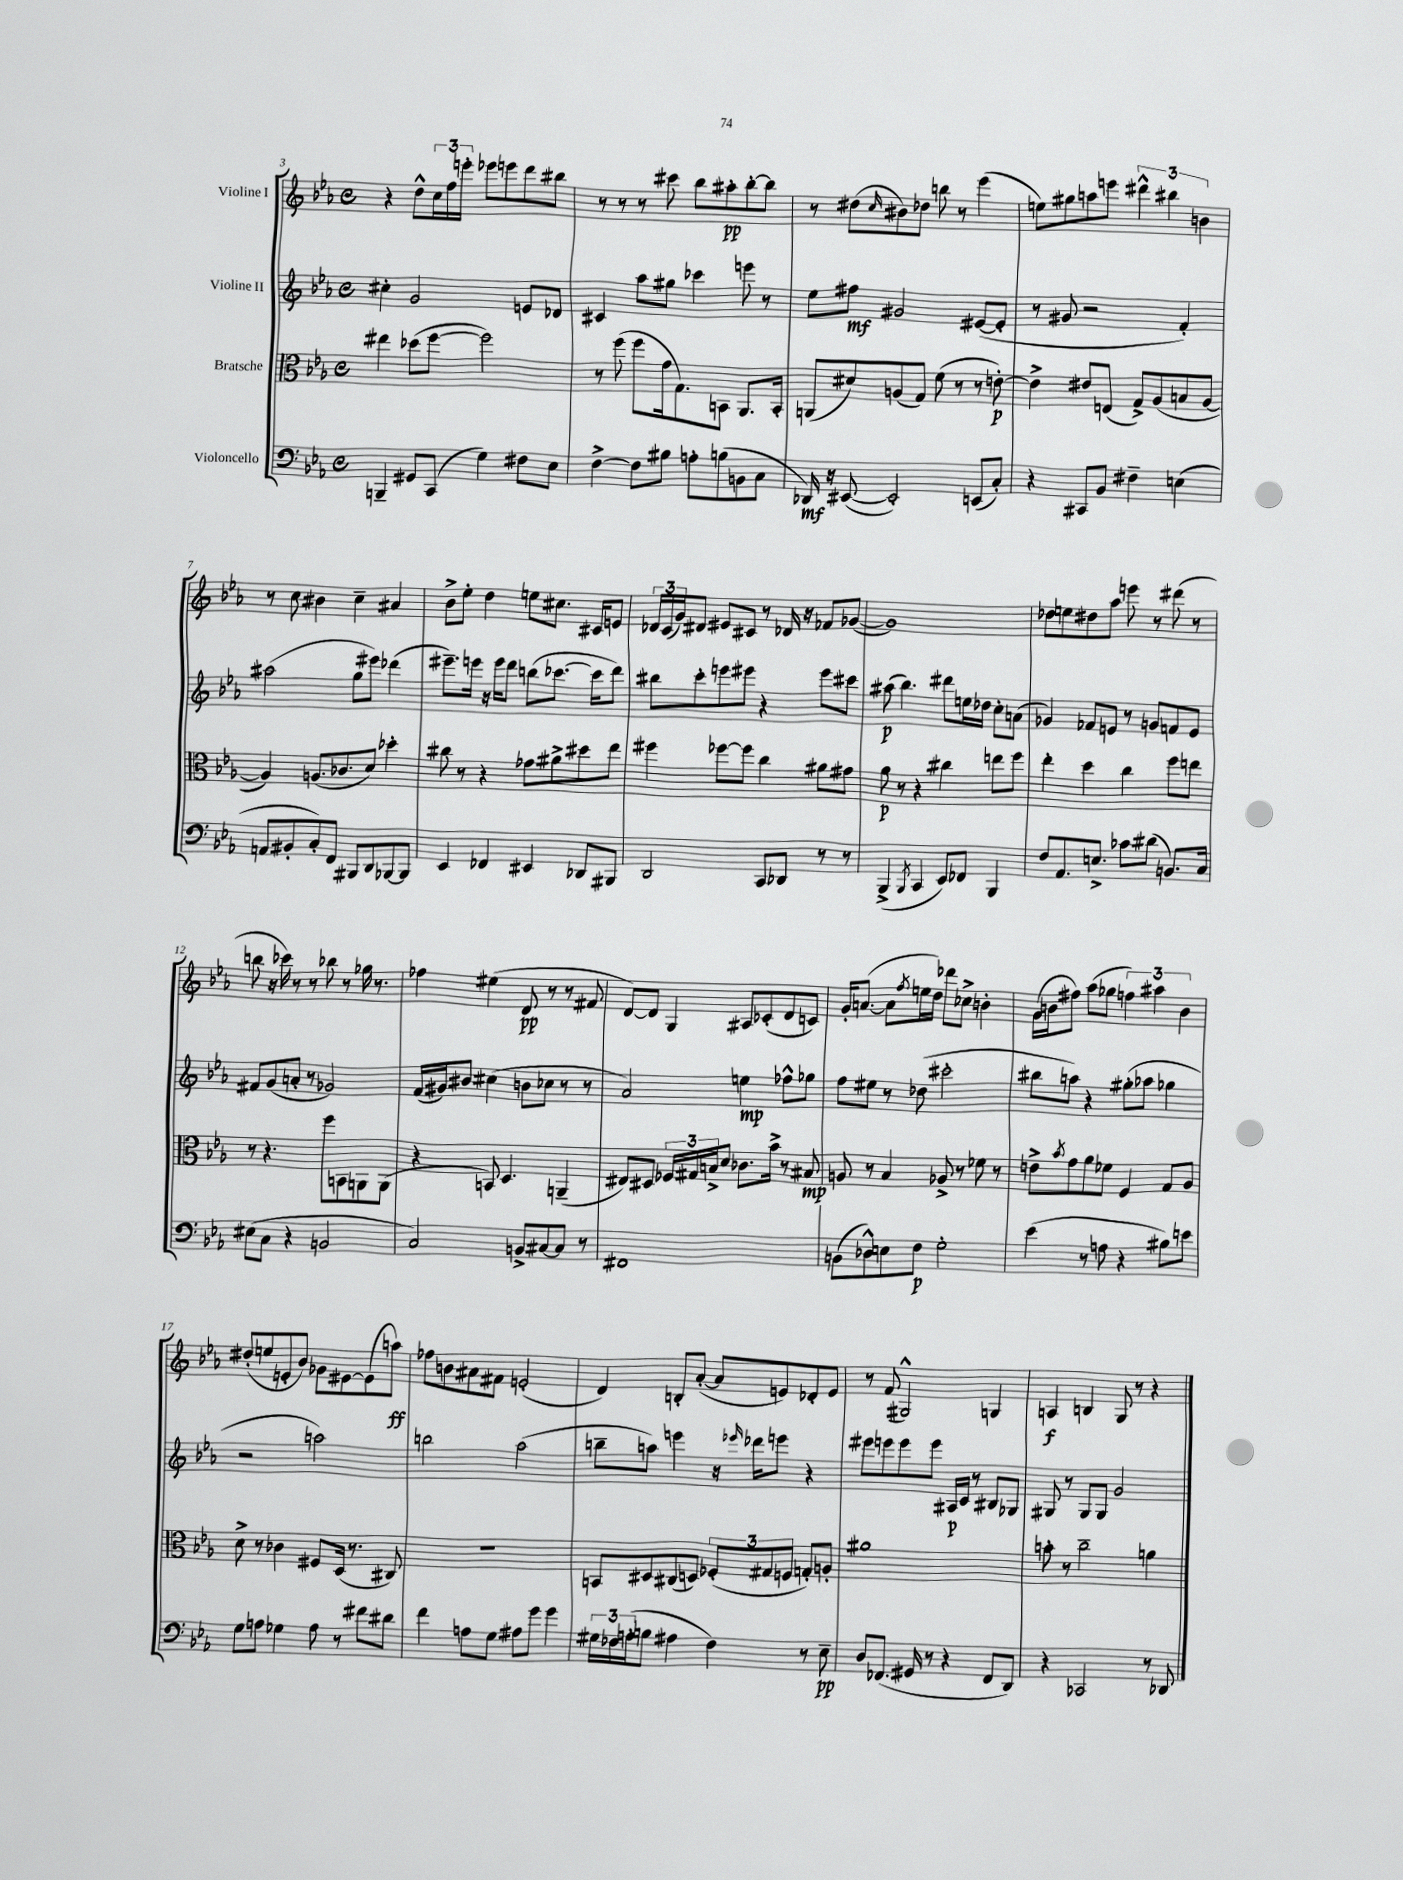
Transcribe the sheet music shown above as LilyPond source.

<<
\new StaffGroup <<
\new Staff = "s0" \with { instrumentName = "Violine I" } {
    \clef treble \key ees \major \defaultTimeSignature \time 4/4
    r4 d''8-^ \tuplet 3/2 { c''16 f''16 e'''16-. } ees'''8 e'''8 d'''8 bis''8 |
    r8 r8 r8 cis'''8 bes''8 ais''8-.\pp bes''8~-. bes''8 |
    r8 dis''8( \grace { c''16 } bis'8) des''8 b''8 r8 ees'''4( |
    e''8) gis''8 a''8 e'''8 \tuplet 3/2 { dis'''4-^ bis''4 b'4 } |
    r8 c''8 bis'4 c''4-- ais'4 |
    bes'8-> ees''8-. d''4 e''8 cis''8. cis'16 e'8 |
    \tuplet 3/2 { des'16 c'16( g'16) } dis'8 eis'8 cis'8 r8 des'16 r16 fes'8 ges'8~( |
    ges'1) |
    des''8 e''8 dis''8 aes''8 e'''8 r8 dis'''8( r8 |
    b''8 r16 ces'''16) r8 r8 bes''8 r8 ges''16 r8. |
    fes''4 eis''4( d'8\pp r8 r8 fis'8 |
    d'8~) d'8 g4 ais8 ces'8-.( d'8 c'8) |
    g'16-. a'8.~( a'8 \acciaccatura { f''8 } e''16 d''16) des'''8 ces''8-> b'4-. |
    g'16( b'16 fis''8) aes''8( ges''8 \tuplet 3/2 { f''4) ais''4 b'4 } |
    dis''8-.( e''8 e'8-. bes'8) ges'8 eis'8~ eis'8( a''8\ff) |
    fes''8 b'8 ais'8 fis'8 e'2-.( |
    d'4) b8-. aes'8~-.( aes'8 e'8) des'8-. e'8 |
    r8 f'8( gis2-^) g4 |
    a4\f b4 g8 r8 r4 \bar "|." |
}
\new Staff = "s1" \with { instrumentName = "Violine II" } {
    \clef treble \key ees \major \defaultTimeSignature \time 4/4
    cis''4-. g'2 e'8 des'8 |
    cis'4 aes''8 gis''8 ces'''4 e'''8 r8 |
    ees''8 fis''8\mf gis'2 eis'8~( eis'8-. |
    r8 gis'8 r2 f'4-.) |
    ais''2( g''8 eis'''8) des'''4( |
    eis'''8.--) e'''16 r16 e'''16 d'''8 b''8( ces'''8.~ ces'''16 d'''8) |
    bis''8 c'''8-. e'''8 eis'''8 r4 eis'''8 cis'''8 |
    ais''8\p( bes''4.) dis'''8 e''16 des''16 c''8-. a'8( |
    ges'4) fes'8 e'8 r8 g'8 f'8 e'8 |
    fis'8 g'8( a'8-. r8 ges'2) |
    f'16( gis'16) bis'8 cis''4( b'8 ces''8 r8 r8 |
    aes'2) e''4\mp fes''8-^ ges''8 |
    f''8 eis''8 r8 des''8( cis'''2-. |
    bis''8 a''8) r4 gis''8-.( aes''8 ges''4 |
    r2 a''2) |
    b''2 aes''2( |
    b''8-- a''8) e'''4 r16 \grace { ees'''16 } des'''16 e'''8 r4 |
    eis'''8 e'''8 e'''8 e'''8 ais16\p c'16 r8 bis8 ges8 |
    gis8 r8 gis8 gis8 g'2 \bar "|." |
}
\new Staff = "s2" \with { instrumentName = "Bratsche" } {
    \clef alto \key ees \major \defaultTimeSignature \time 4/4
    eis''4 des''8( f''8~ f''2) |
    r8 f''8( f''8 g'16 g8.) b,8 aes,8. b,16-. |
    a,8( dis'8) a8( g8) f'8( r8 r8 e'8~-.\p) |
    e'4-> eis'8 e8( g8->) aes8( b8 aes8~ |
    aes4) a8.( ces'8. d'8) des''4-. |
    cis''8 r8 r4 ges'8 ais'8-> dis''8 ees''8 |
    fis''4 fes''8~ fes''8 c''4 ais'8 gis'8 |
    aes'8\p r8 r4 cis''4 e''8 f''8 |
    ees''4-. d''4 c''4 f''8 e''8 |
    r8 r4. f''8 b,8 a,8 a,8( |
    r4 b,8) d4. a,4--( |
    eis8) dis8 \tuplet 3/2 { fes16 gis16 b16-> } d'8 ces'8. bes'16-> r8 bis8\mp |
    a8 r8 bes4 aes8-> r8 fes'8 r8 |
    e'8-> \acciaccatura { bes'8 } g'8 aes'8 fes'8 f4 g8 aes8 |
    d'8-> r8 ces'4 fis8 d16( r8. cis8) |
    R1 |
    b,8 dis8 cis8( d8) \tuplet 3/2 { fes8-.( gis8 f8 } g8-.) a8-. |
    ais'1 |
    b'8-. r8 c''2-- a'4 \bar "|." |
}
\new Staff = "s3" \with { instrumentName = "Violoncello" } {
    \clef bass \key ees \major \defaultTimeSignature \time 4/4
    b,,4-- gis,8 c,8( g4) fis8 ees8 |
    f4~-> f8 bis8 a8-. b8( b,8 c8 |
    des,16\mf) r16 eis,8~( eis,2-.) e,8( c8-.) |
    r4 cis,8 bes,8 fis4-- e4( |
    a,8 bis,8-. c8-.) f,8 bis,,8 d,8 bes,,8~ bes,,8 |
    ees,4 fes,4 eis,4 des,8 bis,,8 |
    d,2 c,8 des,8 r8 r8 |
    bes,,4->( \acciaccatura { bes,,8 } c,4 ees,8) fes,8 bes,,4 |
    f8 aes,8. e8.-> ces'8 dis'8( b,8.) c16 |
    eis8( c8 r4 b,2 |
    c2) b,8-> cis8~ cis8 r8 |
    fis,1 |
    b,8( des8-^) e8 f8\p g2-. |
    ees'4( r8 a8 r4 bis8) e'8 |
    g8 a8 ges4 a8 r8 fis'8 dis'8 |
    f'4 a8 g8 ais8 g'8 g'4 |
    \tuplet 3/2 { gis16 fes16 a16-.( } b8 ais4 fes4) r8 ees8--\pp |
    d8 fes,8.( gis,16 r8 r4 fes,8 d,8) |
    r4 ces,2 r8 des,8 \bar "|." |
}
>>
>>
\layout { \context { \Score currentBarNumber = #3 } }
